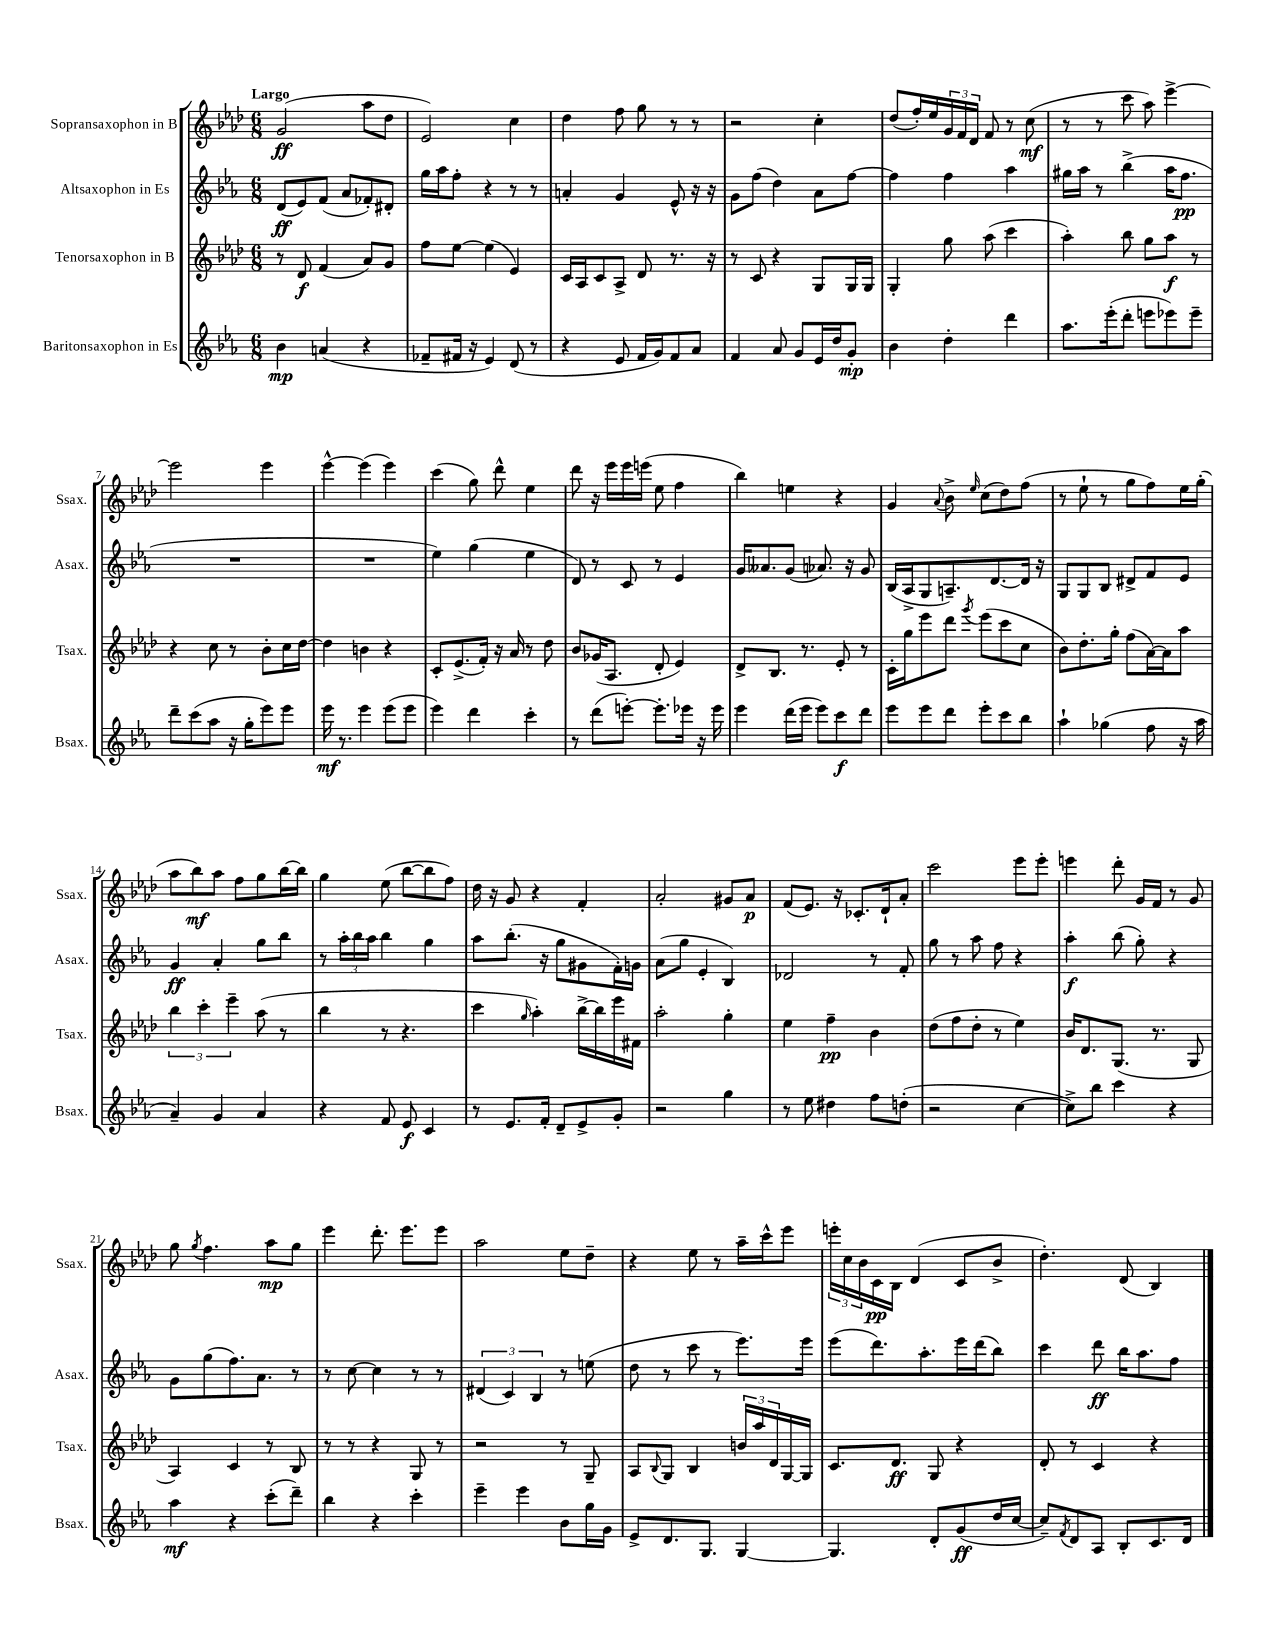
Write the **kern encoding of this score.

**kern	**dynam	**kern	**dynam	**kern	**dynam	**kern	**dynam
*part4	*part4	*part3	*part3	*part2	*part2	*part1	*part1
*staff4	*staff4	*staff3	*staff3	*staff2	*staff2	*staff1	*staff1
*I"Baritonsaxophon in Es	*	*I"Tenorsaxophon in B	*	*I"Altsaxophon in Es	*	*I"Sopransaxophon in B	*
*I'Bsax.	*	*I'Tsax.	*	*I'Asax.	*	*I'Ssax.	*
*clefG2	*	*clefG2	*	*clefG2	*	*clefG2	*
*k[b-e-a-]	*	*k[b-e-a-d-]	*	*k[b-e-a-]	*	*k[b-e-a-d-]	*
*M6/8	*	*M6/8	*	*M6/8	*	*M6/8	*
=1	=1	=1	=1	=1	=1	=1	=1
!	!	!	!	!	!	!LO:TX:a:B:t=Largo	!
4b-\	mp	8r	.	(8d/L	ff	(2g/	ff
.	.	8d-/	f	8e-/)	.	.	.
(4an/	.	(4f/	.	(8f/J	.	.	.
.	.	.	.	8a-/L	.	.	.
4r	.	8a-/L)	.	8f-X'/)	.	8aa-\L	.
.	.	8g/J	.	8d#X'/J	.	8dd-\J	.
=2	=2	=2	=2	=2	=2	=2	=2
8f-X~/L	.	8ff\L	.	16gg\LL	.	2e-/)	.
.	.	.	.	16aa-\J	.	.	.
16f#X/Jk	.	[8ee-\J	.	8ff'\J	.	.	.
16r	.	.	.	.	.	.	.
4e-/)	.	(4ee-\]	.	4r	.	.	.
(8d/	.	4e-/)	.	8r	.	4cc\	.
8r	.	.	.	8r	.	.	.
=3	=3	=3	=3	=3	=3	=3	=3
4r	.	16c/LL	.	4an'/	.	4dd-\	.
.	.	16A-/J	.	.	.	.	.
.	.	8c/	.	.	.	.	.
8e-/	.	8A-^/J	.	4g/	.	8ff\	.
16f/LL	.	8d-/	.	.	.	8gg\	.
16g/J)	.	.	.	.	.	.	.
8f/	.	8.r	.	8e-^^/	.	8r	.
8a-/J	.	.	.	16r	.	8r	.
.	.	16r	.	16r	.	.	.
=4	=4	=4	=4	=4	=4	=4	=4
4f/	.	8r	.	8g\L	.	2r	.
.	.	8c/	.	(8ff\J	.	.	.
8a-/	.	4r	.	4dd\)	.	.	.
8g/L	.	.	.	.	.	.	.
16e-/L	.	8G/L	.	8a-\L	.	4cc'\	.
16dd/J	.	.	.	.	.	.	.
8g'/J	mp	16G/L	.	[8ff\J	.	.	.
.	.	16G/JJ	.	.	.	.	.
=5	=5	=5	=5	=5	=5	=5	=5
4b-\	.	4G'/	.	4ff\]	.	(8dd-/L	.
.	.	.	.	.	.	16ff'/L)	.
.	.	.	.	.	.	16ee-/	.
4dd'\	.	8gg\	.	4ff\	.	24g/	.
.	.	.	.	.	.	24f/	.
.	.	.	.	.	.	24d-/JJ	.
.	.	(8aa-\	.	.	.	8f/	.
4ddd\	.	4ccc\	.	4aa-\	.	8r	.
.	.	.	.	.	.	(8cc\	mf
=6	=6	=6	=6	=6	=6	=6	=6
8.aa-\L	.	4aa-'\)	.	16gg#X\LL	.	8r	.
.	.	.	.	16aa-\JJ	.	.	.
.	.	.	.	8r	.	8r	.
(16eee-'\k	.	.	.	.	.	.	.
8ddd'\J	.	8bb-\	.	(4bb-^\	.	8ccc\	.
8eeen\L	.	8gg\L	.	.	.	8aa-\)	.
8eee-X\)	.	8aa-\J	f	16aa-\KL	.	[4eee-^\	.
.	.	.	.	8.ff\J	pp	.	.
8eee-~\J	.	8r	.	.	.	.	.
!!LO:LB:g=z
=7	=7	=7	=7	=7	=7	=7	=7
8ddd~\L	.	4r	.	2.r	.	2eee-\]	.
(8ccc\	.	.	.	.	.	.	.
8aa-\J	.	8cc\	.	.	.	.	.
16r	.	8r	.	.	.	.	.
16gg'\KL	.	.	.	.	.	.	.
8eee-\)	.	8b-'\L	.	.	.	4eee-\	.
8eee-\J	.	16cc\L	.	.	.	.	.
.	.	[16dd-\JJ	.	.	.	.	.
=8	=8	=8	=8	=8	=8	=8	=8
16eee-\	mf	4dd-\]	.	2.r	.	[4eee-^^\	.
8.r	.	.	.	.	.	.	.
4eee-\	.	4bn\	.	.	.	(4eee-\]	.
(8eee-\L	.	4r	.	.	.	4eee-\)	.
8eee-\J	.	.	.	.	.	.	.
=9	=9	=9	=9	=9	=9	=9	=9
4eee-\)	.	8c'/L	.	4ee-\)	.	(4ccc\	.
.	.	(8.e-^/	.	.	.	.	.
4ddd\	.	.	.	(4gg\	.	8gg\)	.
.	.	16f'/Jk)	.	.	.	.	.
.	.	16r	.	.	.	8ddd-^^\	.
.	.	16a-/	.	.	.	.	.
4ccc'\	.	8r	.	4ee-\	.	4ee-\	.
.	.	8dd-\	.	.	.	.	.
=10	=10	=10	=10	=10	=10	=10	=10
8r	.	8b-/L	.	8d/)	.	8ddd-\	.
(8ddd\L	.	(16g-X/K	.	8r	.	16r	.
.	.	8.A-/J	.	.	.	16eee-\LL	.
[8eeen'\J)	.	.	.	8c/	.	16eee-\	.
.	.	.	.	.	.	(16eeen\JJ	.
8.eee'\L]	.	8d-'/	.	8r	.	8ee-\	.
.	.	4e-/)	.	4e-/	.	4ff\	.
16eee-X\Jk	.	.	.	.	.	.	.
16r	.	.	.	.	.	.	.
16eee-\	.	.	.	.	.	.	.
=11	=11	=11	=11	=11	=11	=11	=11
4eee-\	.	8d-^/L	.	16g/KL	.	4bb-\)	.
.	.	.	.	8.a--X/	.	.	.
.	.	8.B-/J	.	.	.	.	.
(16ddd\LL	.	.	.	(8g/J	.	4een\	.
16eee-\JJ	.	8.r	.	.	.	.	.
8eee-\L)	.	.	.	8.a-X/)	.	.	.
8ccc\	f	8e-'/	.	.	.	4r	.
.	.	.	.	16r	.	.	.
8ddd\J	.	8r	.	8g/	.	.	.
=12	=12	=12	=12	=12	=12	=12	=12
8eee-\L	.	16c'\LL	.	(16B-/LL	.	4g/	.
.	.	16gg\J	.	16A-^/J	.	.	.
8eee-\	.	8eee-\	.	8G/	.	.	.
.	.	.	.	.	.	8qqa-/	.
8ddd\J	.	8ddd-\J	.	8.An~/)	.	8b-^\	.
.	.	8qggg/	.	.	.	16qqee-/	.
8eee-'\L	.	(8eee-\L	.	.	.	(8cc\L	.
.	.	.	.	[8.d/	.	.	.
8ccc\	.	8ccc\	.	.	.	8dd-\)	.
8bb-\J	.	8cc\J	.	16d/Jk]	.	(8ff\J	.
.	.	.	.	16r	.	.	.
=13	=13	=13	=13	=13	=13	=13	=13
4aa-`\	.	8b-\L)	.	8G/L	.	8r	.
.	.	8.dd-'\	.	8G/	.	8ee-`\	.
(4gg-X\	.	.	.	8B-/J	.	8r	.
.	.	16gg'\Jk	.	.	.	.	.
.	.	(8ff\L	.	8d#X^/L	.	8gg\L	.
8ff\	.	[16a-\L)	.	8f/	.	8ff\)	.
.	.	16a-\J]	.	.	.	.	.
16r	.	8aa-\J	.	8e-/J	.	16ee-\L	.
16aa-\	.	.	.	.	.	(16gg'\JJ	.
!!LO:LB:g=z
=14	=14	=14	=14	=14	=14	=14	=14
4a-~/)	.	6bb-\	.	4g/	ff	8aa-\L	.
.	.	.	.	.	.	8bb-\)	mf
.	.	6ccc'\	.	.	.	.	.
4g/	.	.	.	4a-'/	.	8aa-\J	.
.	.	6eee-~\	.	.	.	.	.
.	.	.	.	.	.	8ff\L	.
4a-/	.	(8aa-\	.	8gg\L	.	8gg\	.
.	.	8r	.	8bb-\J	.	[16bb-\L	.
.	.	.	.	.	.	16bb-\JJ]	.
=15	=15	=15	=15	=15	=15	=15	=15
4r	.	4bb-\	.	8r	.	4gg\	.
.	.	.	.	24aa-'\LL	.	.	.
.	.	.	.	24bb-\	.	.	.
.	.	.	.	24aa-\JJ	.	.	.
8f/	.	8r	.	4bb-\	.	(8ee-\	.
8e-/	f	4.r	.	.	.	[8bb-\L	.
4c/	.	.	.	4gg\	.	8bb-\]	.
.	.	.	.	.	.	8ff\J)	.
=16	=16	=16	=16	=16	=16	=16	=16
8r	.	4ccc\	.	8aa-\L	.	16dd-\	.
.	.	.	.	.	.	16r	.
8.e-/L	.	.	.	(8.bb-'\J	.	8g/	.
.	.	16qqgg/	.	.	.	.	.
.	.	4aa-'\)	.	.	.	4r	.
16f'/Jk	.	.	.	16r	.	.	.
8d~/L	.	.	.	8gg\L	.	.	.
8e-^/	.	[16bb-^\LL	.	8g#X\	.	4f'/	.
.	.	16bb-\]	.	.	.	.	.
8g'/J	.	16eee-\	.	16f'\L)	.	.	.
.	.	16f#X\JJ	.	16gn\JJ	.	.	.
=17	=17	=17	=17	=17	=17	=17	=17
2r	.	2aa-'\	.	(8a-\L	.	2a-'/	.
.	.	.	.	8gg\J	.	.	.
.	.	.	.	4e-'/	.	.	.
4gg\	.	4gg'\	.	4B-/)	.	8g#X/L	.
.	.	.	.	.	.	8a-/J	p
=18	=18	=18	=18	=18	=18	=18	=18
8r	.	4ee-\	.	2d-X/	.	(8f/L	.
8ee-\	.	.	.	.	.	8.e-/J)	.
4dd#X\	.	4ff~\	pp	.	.	.	.
.	.	.	.	.	.	16r	.
.	.	.	.	.	.	8.c-X'/L	.
8ff\L	.	4b-\	.	8r	.	.	.
.	.	.	.	.	.	16d-`/k	.
(8ddn'\J	.	.	.	8f'/	.	8a-'/J	.
=19	=19	=19	=19	=19	=19	=19	=19
2r	.	(8dd-\L	.	8gg\	.	2ccc\	.
.	.	8ff\	.	8r	.	.	.
.	.	8dd-'\J	.	8aa-\	.	.	.
.	.	8r	.	8ff\	.	.	.
[4cc\	.	4ee-\)	.	4r	.	8eee-\L	.
.	.	.	.	.	.	8eee-'\J	.
=20	=20	=20	=20	=20	=20	=20	=20
8cc^\L])	.	16b-/KL	.	4aa-'\	f	4eeen\	.
.	.	8.d-/	.	.	.	.	.
8bb-\J	.	.	.	.	.	.	.
4ccc\	.	(8.G/J	.	(8bb-\	.	8ddd-'\	.
.	.	.	.	8gg'\)	.	16g/LL	.
.	.	8.r	.	.	.	16f/JJ	.
4r	.	.	.	4r	.	8r	.
.	.	8G/	.	.	.	8g/	.
!!LO:LB:g=z
=21	=21	=21	=21	=21	=21	=21	=21
4aa-\	mf	4A-/)	.	8g\L	.	8gg\	.
.	.	.	.	.	.	8qgg/	.
.	.	.	.	(8gg\	.	4.ff\	.
4r	.	4c/	.	8.ff\)	.	.	.
.	.	.	.	8.a-\J	.	.	.
(8ccc'\L	.	8r	.	.	.	8aa-\L	mp
8ddd~\J)	.	8B-/	.	8r	.	8gg\J	.
=22	=22	=22	=22	=22	=22	=22	=22
4bb-\	.	8r	.	8r	.	4eee-\	.
.	.	8r	.	[8cc\	.	.	.
4r	.	4r	.	4cc\]	.	8.ddd-'\	.
.	.	.	.	.	.	8.eee-\L	.
4ccc'\	.	8G/	.	8r	.	.	.
.	.	8r	.	8r	.	8eee-\J	.
=23	=23	=23	=23	=23	=23	=23	=23
4eee-~\	.	2r	.	(6d#X/	.	2aa-\	.
.	.	.	.	6c/)	.	.	.
4eee-\	.	.	.	.	.	.	.
.	.	.	.	6B-/	.	.	.
8b-\L	.	8r	.	8r	.	8ee-\L	.
16gg\L	.	8G~/	.	(8een\	.	8dd-~\J	.
16g\JJ	.	.	.	.	.	.	.
=24	=24	=24	=24	=24	=24	=24	=24
8e-^/L	.	8A-/L	.	8dd\	.	4r	.
.	.	8qqB-/	.	.	.	.	.
8.d/	.	8G/J	.	8r	.	.	.
.	.	4B-/	.	8ccc\	.	8ee-\	.
8.G/J	.	.	.	.	.	.	.
.	.	.	.	8r	.	8r	.
[4G/	.	24bn/LL	.	8.eee-\L)	.	16aa-~\LL	.
.	.	24aa-/	.	.	.	.	.
.	.	.	.	.	.	16ccc^^\J	.
.	.	24d-/	.	.	.	.	.
.	.	[16G/	.	.	.	8eee-\J	.
.	.	16G/JJ]	.	16eee-\Jk	.	.	.
=25	=25	=25	=25	=25	=25	=25	=25
4.G/]	.	8.c/L	.	(8eee-\L	.	24eeen'\LL	.
.	.	.	.	.	.	24cc\	.
.	.	.	.	.	.	24b-\	.
.	.	.	.	8.ddd\)	.	16c\	pp
.	.	8.d-/J	ff	.	.	16B-\JJ	.
.	.	.	.	.	.	(4d-/	.
.	.	.	.	8.aa-'\	.	.	.
8d'/L	.	8G/	.	.	.	.	.
(8g/	ff	4r	.	16eee-\L	.	8c/L	.
.	.	.	.	(16ddd\J	.	.	.
16dd/L	.	.	.	8bb-\J)	.	8b-^/J	.
[16cc/JJ	.	.	.	.	.	.	.
=26	=26	=26	=26	=26	=26	=26	=26
8cc~/L])	.	8d-'/	.	4ccc\	.	4.dd-'\)	.
8qf/	.	.	.	.	.	.	.
8d/	.	8r	.	.	.	.	.
8A-/J	.	4c/	.	8ddd\	ff	.	.
8B-'/L	.	.	.	16bb-\KL	.	(8d-/	.
.	.	.	.	8.aa-\	.	.	.
8.c/	.	4r	.	.	.	4B-/)	.
.	.	.	.	8ff\J	.	.	.
16d/Jk	.	.	.	.	.	.	.
==	==	==	==	==	==	==	==
*-	*-	*-	*-	*-	*-	*-	*-
